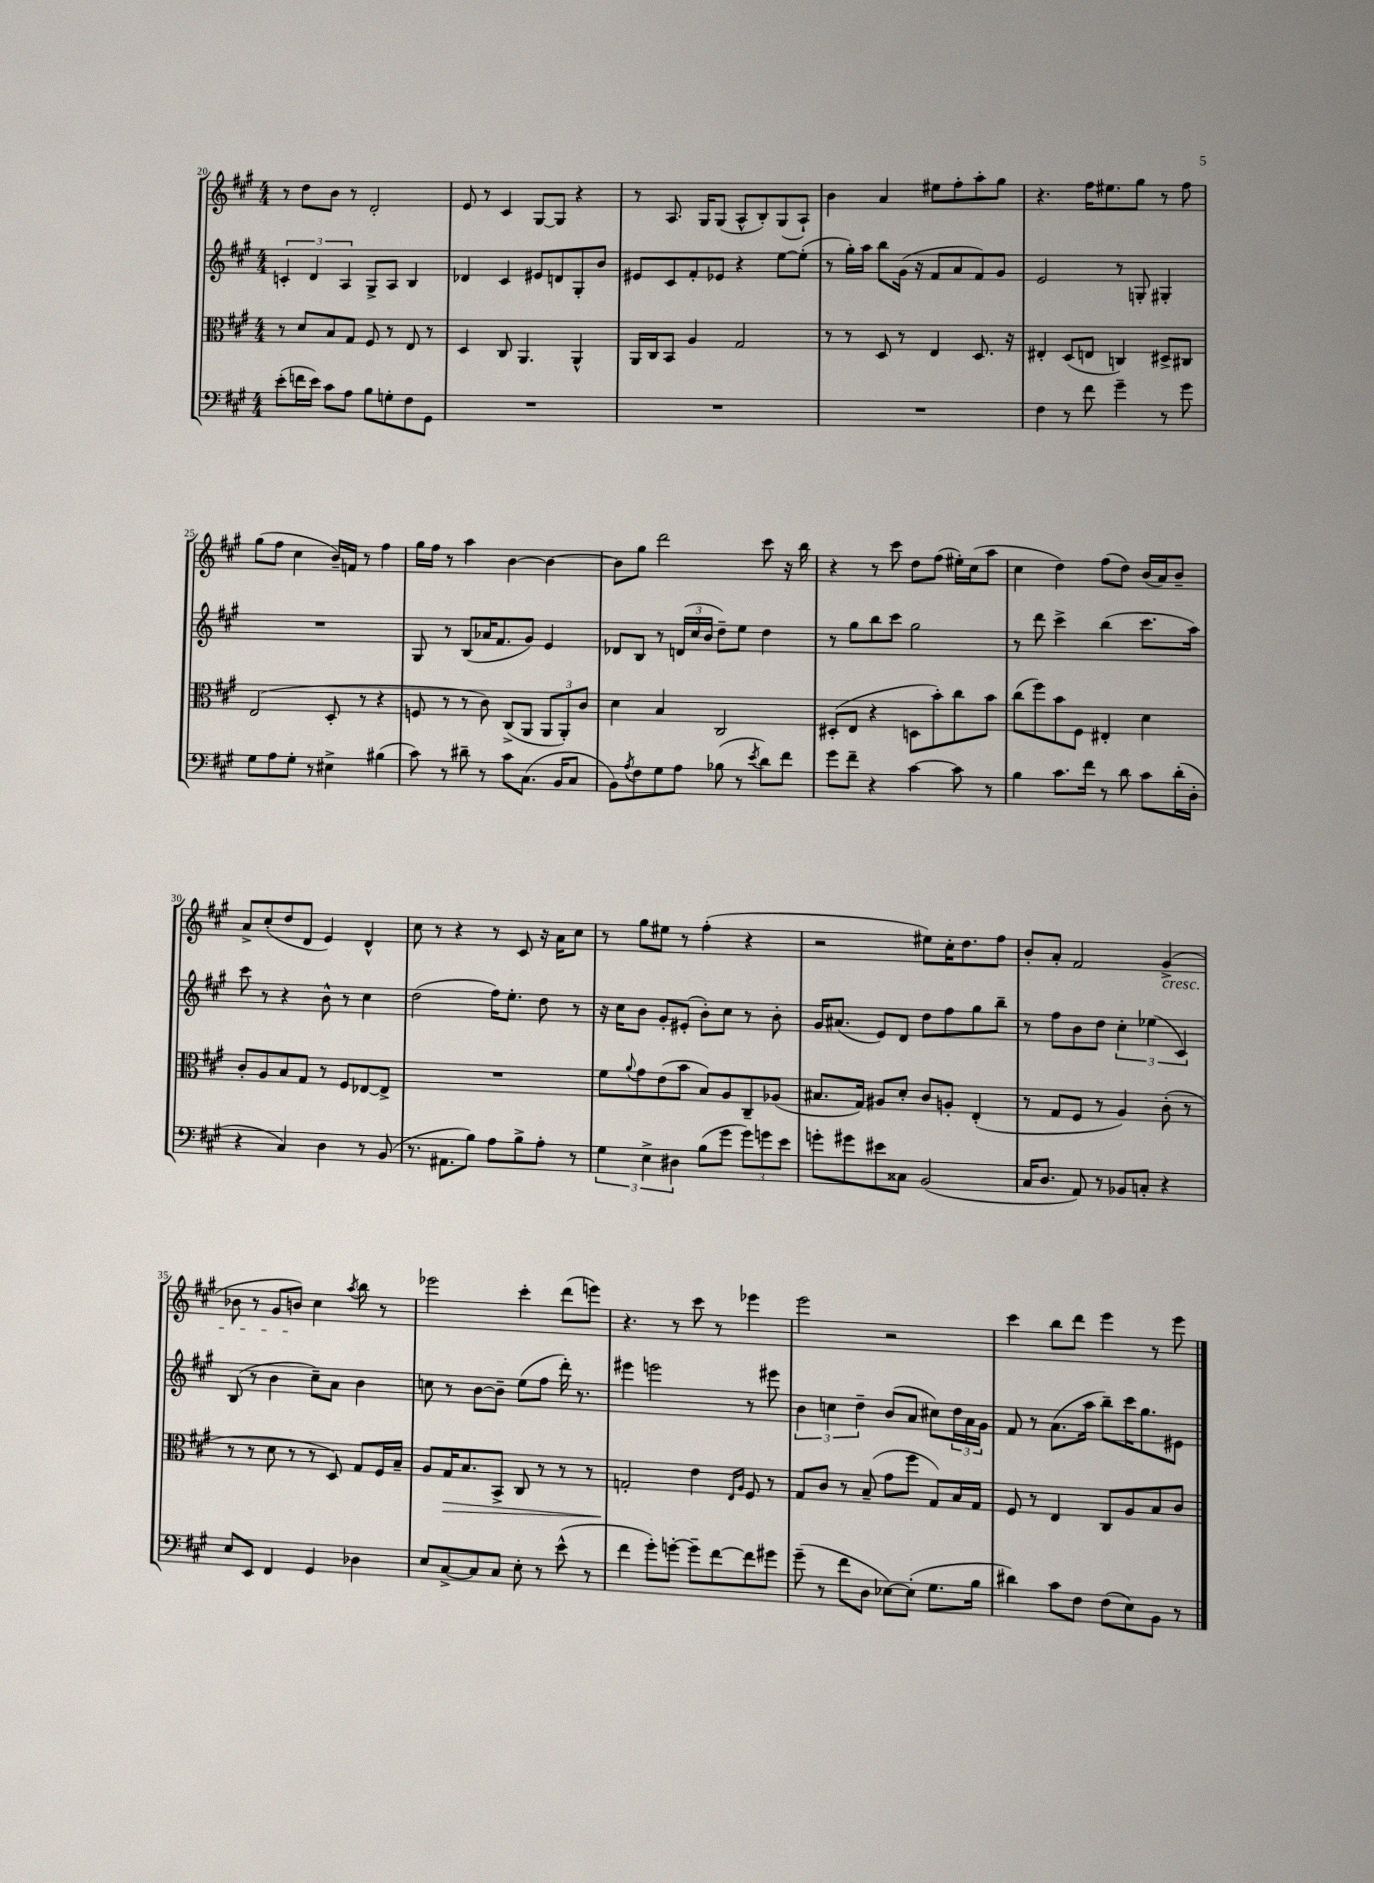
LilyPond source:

<<
\new StaffGroup <<
\new Staff = "s0" {
    \clef treble \key a \major \numericTimeSignature \time 4/4
    r8 d''8 b'8 r8 d'2-. |
    e'8 r8 cis'4 gis8~ gis8 r4 |
    r8 a8. gis16 gis8( a8-^ b8-.) gis8( a8-!) |
    b'4 a'4 eis''8 fis''8-. a''8-. gis''8 |
    r4. fis''16 eis''8. gis''8 r8 fis''8 |
    gis''8( fis''8 cis''4 b'16--) f'16 r8 fis''4 |
    gis''16 fis''16 r8 a''4 b'4~ b'4~ |
    b'8 gis''8 d'''2 cis'''8 r16 b''16 |
    r4 r8 cis'''8 d''8 fis''8( eis''16-.) cis''16( a''8 |
    cis''4 d''4) fis''8( d''8) b'16( a'16) b'8-- |
    a'8-> cis''8-.( d''8 d'8 e'4) d'4-^ |
    cis''8 r8 r4 r8 cis'8 r16 a'16 cis''8 |
    r8 gis''8 eis''8 r8 fis''4-.( r4 |
    r2 eis''8) cis''16-. d''8. fis''8 |
    b'8-. a'8-. fis'2 gis'4->\cresc( |
    bes'8 r8 gis'8 b'8\!) cis''4 \acciaccatura { a''8 } b''8 r8 |
    ees'''2 cis'''4-. d'''8( e'''8) |
    r4. r8 cis'''8 r8 ees'''4 |
    e'''2 r2 |
    cis'''4 b''8 d'''8 e'''4 r8 e'''8 \bar "|." |
}
\new Staff = "s1" {
    \clef treble \key a \major \numericTimeSignature \time 4/4
    \tuplet 3/2 { c'4-. d'4 a4 } gis8-> a8 b4 |
    des'4 cis'4 eis'8 d'8 gis8-. b'8 |
    eis'8 cis'8 fis'8-. ees'8 r4 e''8~ e''8-.( |
    r8 gis''16-.) a''16 b''8 gis'16( r16 fis'8 a'8 fis'8) gis'8 |
    e'2 r8 g8-. gis4-. |
    R1 |
    gis8 r8 b8( aes'16 fis'8. gis'8) e'4 |
    des'8 b8 r8 \tuplet 3/2 { d'16( cis''16 b'16 } d''8--) e''8 d''4 |
    r8 gis''8 b''8 cis'''8 gis''2 |
    r8 d'''8 cis'''4-> b''4( cis'''8. a''16) |
    cis'''8 r8 r4 b'8-^ r8 cis''4 |
    d''2( fis''16) e''8.-. d''8 r8 |
    r16 cis''16 b'8 gis'8-. eis'8-.( b'8-.) cis''8 r8 b'8-. |
    gis'16 ais'8.( e'8) d'8 d''8 fis''8 gis''8 b''8-- |
    r8 fis''8 b'8 d''8 \tuplet 3/2 { cis''4-. ees''4( cis'4) } |
    b8( r8 b'4 cis''8--) a'8 b'4 |
    c''8 r8 b'8~ b'8-- e''8( fis''8 d'''16-.) r8. |
    eis'''4 e'''2 r8 eis'''8 |
    \tuplet 3/2 { b'4 c''4 d''4-- } b'8( a'8 cis''8) \tuplet 3/2 { d''16 a'16 gis'16 } |
    fis'8 r8 a'8.( a''16 b''8--) cis'''16 gis''8. eis'8 \bar "|." |
}
\new Staff = "s2" {
    \clef alto \key a \major \numericTimeSignature \time 4/4
    r8 d'8 b8 gis8 fis8 r8 e8 r8 |
    d4 cis8 a,4. a,4-^ |
    a,16 cis16 b,8 a4 gis2 |
    r8 r8 d8 r8 e4 d8. r16 |
    eis4-. d8( e8 c4) dis8-> cis8 |
    e2( d8-. r8 r4 |
    f8 r8 r8 cis'8) cis8->( a,8 \tuplet 3/2 { a,8 a,8-.) cis'8 } |
    d'4 b4 cis2 |
    dis8-.( e8 r4 d8 b'8-.) cis''8 b'8 |
    cis''8( fis''8) b'8 fis8 eis4-. d'4 |
    cis'8-. a8 b8 gis8 r8 fis8 ees8~ ees8-> |
    R1 |
    fis'8 \appoggiatura { a'8 } gis'8 e'8( b'8 b8) a8 cis8-- aes8( |
    bis8. gis16) ais8 d'8-. cis'8 a8-. e4-.( |
    r8 gis8 fis8 r8 a4) cis'8-.( r8 |
    r8 r8 d'8 r8 r8 d8) gis8 fis16 b16-- |
    a8 gis16\> b8. b,8-> cis8 r8 r8 r8 |
    g2-.\! e'4 \grace { e16 a16 } fis8 r8 |
    gis8 cis'8 r8 b8--( gis'8 fis''8 gis8) b16 gis16 |
    fis8 r8 e4 cis8 a8 b8 cis'8 \bar "|." |
}
\new Staff = "s3" {
    \clef bass \key a \major \numericTimeSignature \time 4/4
    e'8-.( f'16 e'16) cis'8 a8 b8 g8-. fis8 gis,8 |
    R1 |
    R1 |
    R1 |
    fis4 r8 fis'8 gis'4-- r8 gis'8 |
    gis8 a8 gis8-. r8 eis4-> bis4( |
    cis'8) r8 dis'8-- r8 cis'8 cis8.( b,16 cis8 |
    b,8) \acciaccatura { a8 } fis8 gis8 a8 bes8( r8 \acciaccatura { e'8 } d'8) fis'8 |
    gis'8 fis'8-- r4 cis'4~ cis'8 r8 |
    b4 cis'8. fis'16 r8 d'8 cis'8 d'16-.( d16-. |
    r4 cis4) d4 r8 b,8( |
    r8. ais,8. b8) a8 b8-> a8-. r8 |
    \tuplet 3/2 { gis4 e4-> dis4 } b8( gis'8 \tuplet 3/2 { gis'8) g'8 e'8 } |
    g'8-. gis'8 eis'8 cisis8 b,2( |
    cis16 d8. a,8) r8 bes,8 c8-. r4 |
    e8 e,8 fis,4 gis,4 des4 |
    e8 cis8~-> cis8 cis8 e8-. r8 e'8-^( r8 |
    fis'4 gis'8-.) g'8~-. g'8-- fis'8~ fis'8 gis'8 |
    gis'8--( r8 fis'8 d8 ees8~) ees8-.( gis8. b16 |
    dis'4) cis'8 fis8 fis8( e8) b,8 r8 \bar "|." |
}
>>
>>
\layout { \context { \Score currentBarNumber = #20 } }
